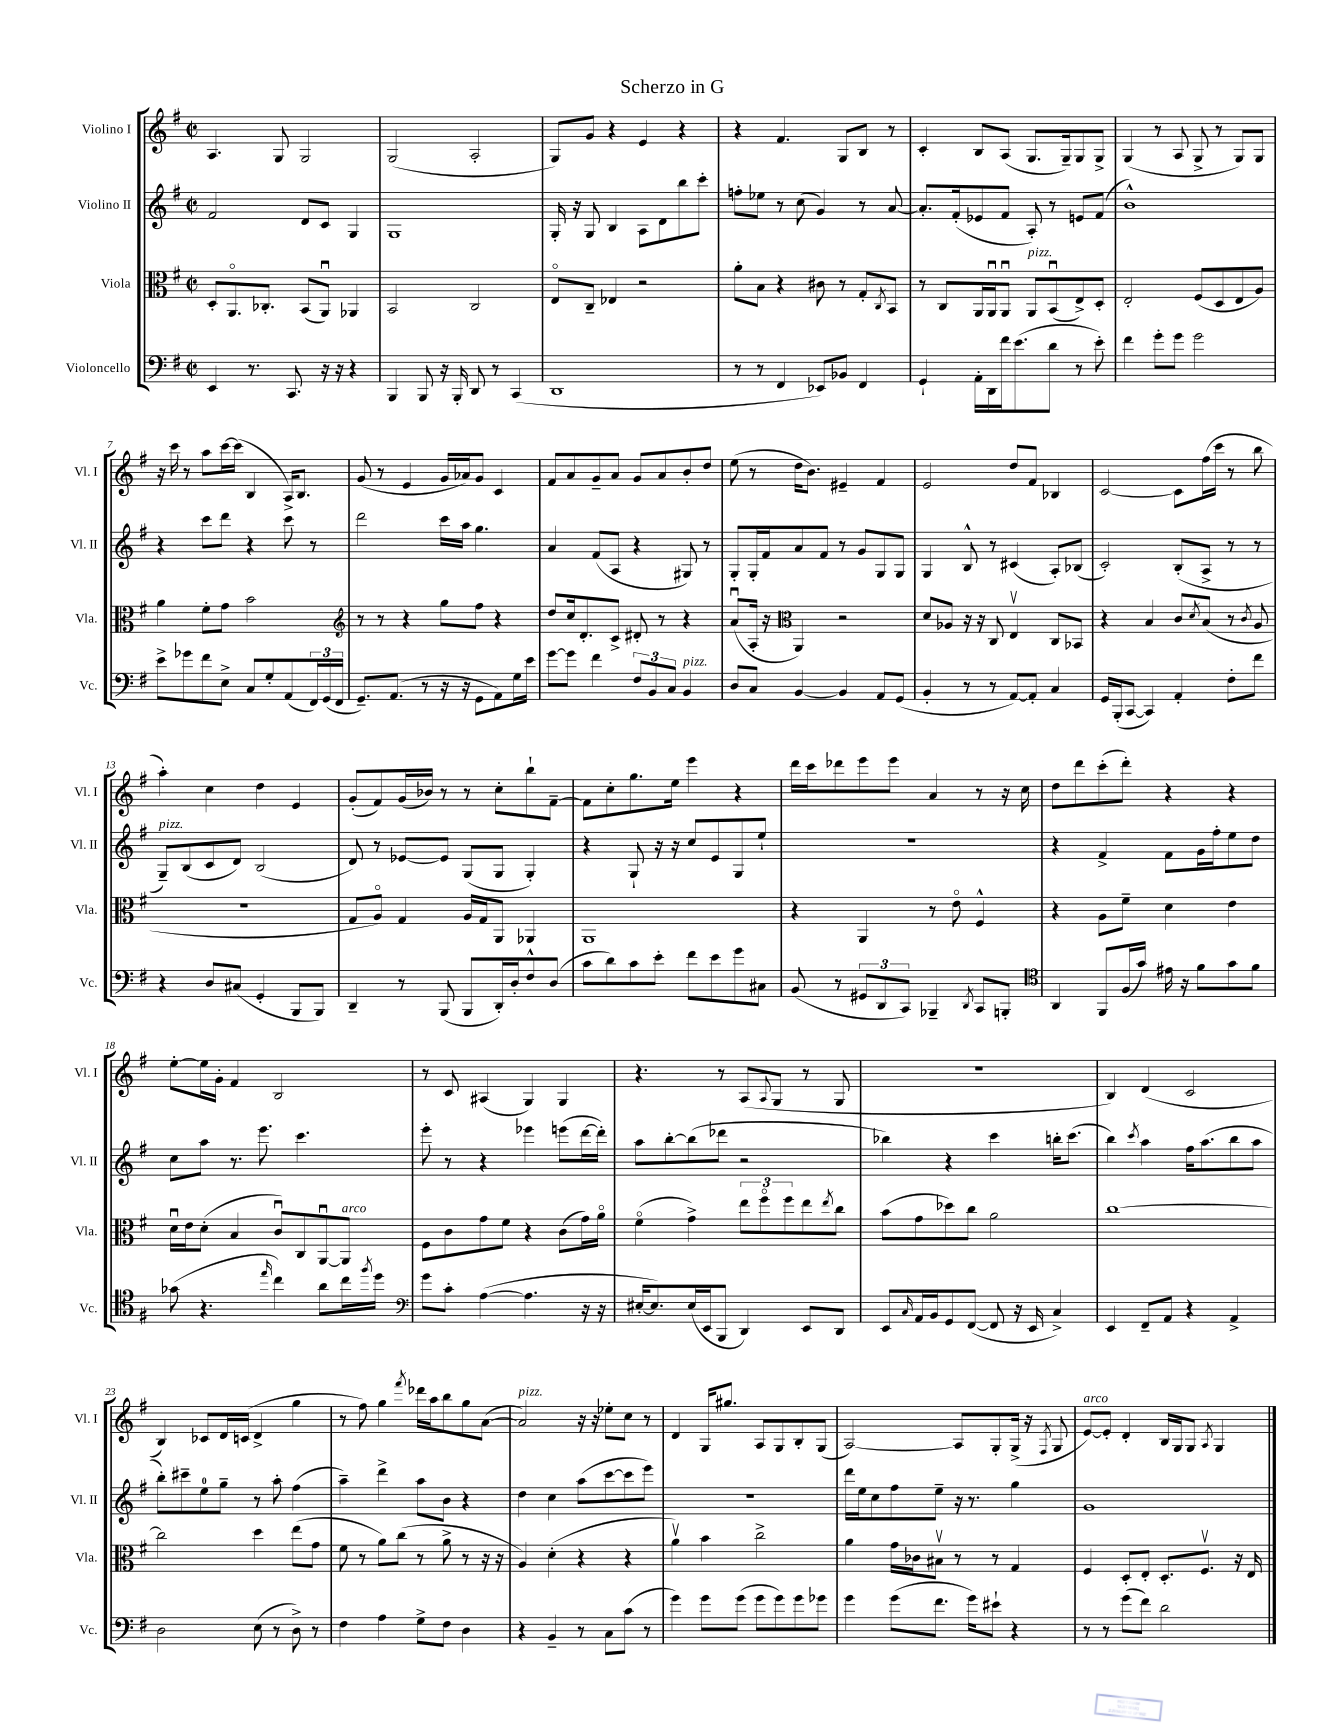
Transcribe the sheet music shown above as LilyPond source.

\header { title = "Scherzo in G" }
<<
\new StaffGroup <<
\new Staff = "s0" \with { instrumentName = "Violino I" shortInstrumentName = "Vl. I" } {
    \clef treble \key g \major \defaultTimeSignature \time 2/2
    a4. g8 g2 |
    g2( a2-. |
    g8) g'8 r4 e'4 r4 |
    r4 fis'4. g8 b8 r8 |
    c'4-. b8 a8( g8. g16--) g8 g8-> |
    g4( r8 a8 g8-> r8 g8) g8 |
    r16 c'''16 r8 a''8 c'''16~ c'''16( b4 a16->) b8. |
    g'8( r8 e'4 g'16 aes'16) g'8 c'4 |
    fis'8 a'8 g'8-- a'8 g'8 a'8 b'8-. d''8 |
    e''8( r8 d''16 b'8.) eis'4-- fis'4 |
    e'2 d''8 fis'8 bes4 |
    c'2~ c'8 fis''16( c'''16 r8 b''8 |
    a''4-.) c''4 d''4 e'4 |
    g'8-.( fis'8) g'16( bes'16) r8 r8 c''8-. b''8-! fis'8~-- |
    fis'8 c''8-. g''8. e''16 e'''4 r4 |
    d'''16 c'''16 des'''8 e'''8 e'''8 a'4 r8 r16 c''16 |
    d''8 d'''8 c'''8-.( d'''8-.) r4 r4 |
    e''8~-. e''16 g'16-. fis'4 b2 |
    r8 c'8 ais4( g4) g4 |
    r4. r8 a8( \appoggiatura { a8 } g8 r8 g8 |
    r1 |
    b4) d'4( c'2 |
    b4) ces'8 d'16 c'16( d'4-> g''4 |
    r8 fis''8) g''4 \acciaccatura { fis'''8 } des'''16 a''16 b''8 g''8 a'8~( |
    a'2^\markup { \italic "pizz." }) r16 r16 ees''8-. c''8 r8 |
    d'4 g16 gis''8. a8 g8 b8-. g8( |
    a2~) a8 g8-. g16->( r16 \acciaccatura { fis8 } g8 |
    e'8~^\markup { \italic "arco" }) e'8-. d'4-. b16 g16 g8 \acciaccatura { a8 } g4 \bar "|." |
}
\new Staff = "s1" \with { instrumentName = "Violino II" shortInstrumentName = "Vl. II" } {
    \clef treble \key g \major \defaultTimeSignature \time 2/2
    fis'2 d'8 c'8 g4 |
    g1 |
    g16-. r16 g8 b4 a8 d'8 b''8 c'''8-. |
    f''8-. ees''8 r8 c''8( g'4) r8 a'8~ |
    a'8.-. fis'16-.( ees'8 fis'8 a8-.) r8 e'8 fis'8( |
    b'1-^) |
    r4 c'''8 d'''8 r4 c'''8 r8 |
    d'''2 c'''16 a''16 g''4. |
    a'4 fis'8( a8 r4 gis8) r8 |
    g8-. g16-. fis'16 a'8 fis'8 r8 g'8 g8 g8 |
    g4 b8-^ r8 cis'4( a8-.) bes8( |
    c'2-.) b8-.( a8-> r8 r8 |
    g8--^\markup { \italic "pizz." }) b8( c'8 d'8) b2( |
    d'8) r8 ees'8~ ees'8 g8( g8 g4-.) |
    r4 g8-! r16 r16 c''8 e'8 g8 e''8-! |
    R1 |
    r4 fis'4-> fis'8 g'16 fis''16-. e''8 d''8 |
    c''8 a''8 r8. e'''8. c'''4. |
    e'''8-. r8 r4 ees'''4 e'''8( d'''16~ d'''16-.) |
    a''8 b''8~-. b''8( des'''8 r2 |
    bes''4) r4 c'''4 b''16-. c'''8.( |
    b''4) \acciaccatura { c'''8 } a''4 fis''16 a''8.( b''8 a''8 |
    b''8-.) cis'''8-- e''8-0 g''8-- r8 a''8-. fis''4( |
    a''4--) d'''4-> a''8 b'8 r4 |
    d''4 c''4 a''8( c'''8~ c'''8 e'''8) |
    r1 |
    d'''16 e''16 c''8 fis''8 e''8-- r16 r8. g''4 |
    g'1 \bar "|." |
}
\new Staff = "s2" \with { instrumentName = "Viola" shortInstrumentName = "Vla." } {
    \clef alto \key g \major \defaultTimeSignature \time 2/2
    d8-. a,8.\flageolet ces8.-. b,8( a,8\downbow) aes,4 |
    b,2 c2 |
    e8\flageolet c8-- ees4 r2 |
    a'8-. b8 r4 cis'8 r8 g8-. \acciaccatura { c8 } b,8 |
    r8 c8 a,16 a,16\downbow a,8\downbow a,8^\markup { \italic "pizz." } b,8\downbow( e8->) d8-. |
    e2-. fis8( d8 e8 a8) |
    a'4 fis'8-. g'8 b'2 |
    \clef treble r8 r8 r4 g''8 fis''8 r4 |
    d''8 c''16 d'8.-. c'8-> dis'8-. r8 r4 |
    a'8\downbow( a16-. r16 \clef alto a,4) r2 |
    d'8 aes8 r16 r16 c8 e4\upbow c8 bes,8 |
    r4 b4 c'8 \acciaccatura { d'8 } b8( r8 \acciaccatura { c'8 } a8 |
    R1 |
    g8 a8\flageolet) g4 a16 g16 a,8 aes,4 |
    a,1 |
    r4 a,4 r8 e'8\flageolet fis4-^ |
    r4 a8 fis'8-- d'4 e'4 |
    d'16\downbow e'16 d'8-.( b4 c'8\downbow) c8 a,8~\downbow a,8^\markup { \italic "arco" } |
    fis8 c'8 g'8 fis'8 r4 c'8( g'16) a'16\flageolet |
    fis'4\flageolet( g'4->) \tuplet 3/2 { e''8 fis''8\flageolet fis''8 } e''8 \acciaccatura { e''8 } c''8 |
    b'8( g'8 des''8) c''8 a'2 |
    c''1~ |
    c''2 d''4 e''8( g'8 |
    fis'8 r8 a'8) c''8( r8 a'8-> r8 r16 r16 |
    a4) d'4-.( r4 r4 |
    a'4\upbow) b'4 c''2-> |
    a'4 g'16 ces'16 bis8\upbow r8 r8 g4 |
    fis4 d8-. e8-. d8.-. fis8.\upbow r16 e16 \bar "|." |
}
\new Staff = "s3" \with { instrumentName = "Violoncello" shortInstrumentName = "Vc." } {
    \clef bass \key g \major \defaultTimeSignature \time 2/2
    e,4 r8. c,8. r16 r16 r4 |
    b,,4 b,,8 r16 b,,16-. d,8 r8 c,4( |
    d,1 |
    r8 r8 fis,4 ees,8) bes,8 fis,4 |
    g,4-! a,16-. d,16 fis'16 e'8.( d'8 r8 e'8-.) |
    fis'4 g'8-. g'8 g'2 |
    e'8-> ges'8 fis'8 e8-> c8 g8-. a,8( \tuplet 3/2 { fis,16) g,16( fis,16 } |
    g,8.--) a,8.( r8 r16 r16 g,8 a,8) g16 e'16 |
    g'8~ g'8 fis'4 \tuplet 3/2 { fis8 b,8 c8 } b,4^\markup { \italic "pizz." } |
    d8 c8 b,4~ b,4 a,8 g,8( |
    b,4-. r8 r8 a,8~) a,8-. c4 |
    g,16 b,,16-.( c,8~ c,4) a,4-. fis8-. fis'8 |
    r4 d8 cis8( g,4-. b,,8 b,,8) |
    d,4-- r8 b,,8( b,,8 d,16-.) d16-. fis8-^ d8( |
    c'8 d'8) c'8 e'8-. fis'8 e'8 g'8 cis8 |
    b,8( r8 \tuplet 3/2 { gis,8 d,8 c,8) } bes,,4-- \acciaccatura { d,8 } c,8 b,,8-. |
    \clef tenor a,4 fis,8 fis16( g'16) eis'16 r16 fis'8 g'8 fis'8 |
    ges'8( r4. \grace { e''16 } c''4) a'8 c''16 \acciaccatura { fis''8 } d''16 |
    \clef bass g'8 c'8-. a4~( a4. r16 r16 |
    eis16~-. eis8.) eis16( e,16 b,,8 d,4) e,8 d,8 |
    e,8 \grace { c16 } a,16 b,16 g,8 fis,8~( fis,8 r16 e,16 c4->) |
    e,4 fis,8-- a,8 r4 a,4-> |
    d2 e8( r8 d8->) r8 |
    fis4 a4 g8-> fis8 d4 |
    r4 b,4-- r8 c8 c'8( r8 |
    g'4) g'8 g'8( g'8 g'8) g'8 ges'8 |
    g'4 g'8( fis'8. g'16) eis'8-! r4 |
    r8 r8 g'8( fis'8) d'2 \bar "|." |
}
>>
>>
